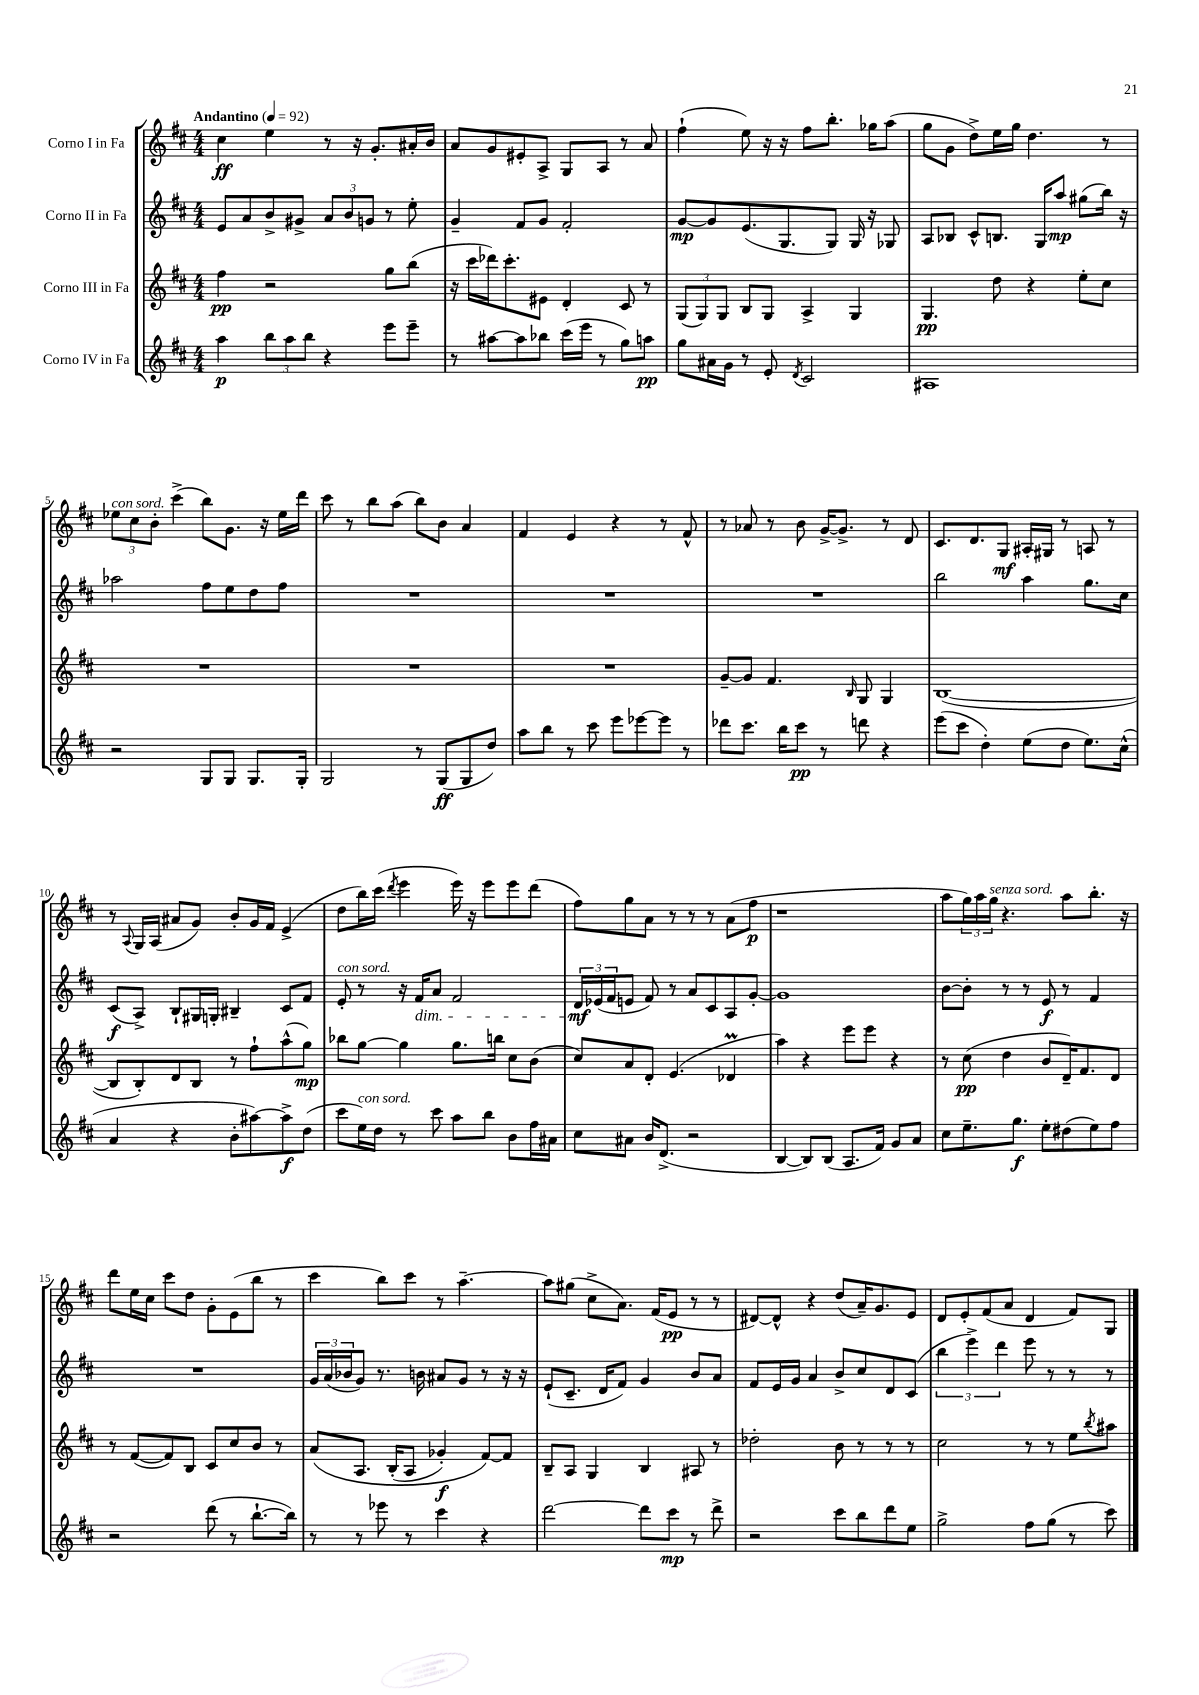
<<
\new StaffGroup <<
\new Staff = "s0" \with { instrumentName = "Corno I in Fa" } {
    \clef treble \key d \major \numericTimeSignature \time 4/4 \tempo "Andantino" 4 = 92
    cis''4\ff e''4 r8 r16 g'8.-. ais'16-. b'16 |
    a'8 g'8 eis'8-. a8-> g8 a8 r8 a'8 |
    fis''4-!( e''8) r16 r16 fis''8 b''8.-. ges''16 a''8( |
    g''8 g'8 d''8->) e''16 g''16 d''4. r8 |
    \tuplet 3/2 { ees''8^\markup { \italic "con sord." } cis''8 b'8-. } cis'''4->( b''8) g'8. r16 ees''16 d'''16 |
    cis'''8 r8 b''8 a''8( b''8) b'8 a'4 |
    fis'4 e'4 r4 r8 fis'8-^ |
    r8 aes'8 r8 b'8 g'16~-> g'8.-> r8 d'8 |
    cis'8. d'8. g8\mf ais16-. gis16 r8 a8 r8 |
    r8 \appoggiatura { a8 } g16 a16( ais'8 g'8) b'8-. g'16 fis'16 e'4->( |
    d''8 b''16) cis'''16( \acciaccatura { d'''8 } e'''4 e'''16) r16 e'''8 e'''8 d'''8( |
    fis''8) g''8 a'8 r8 r8 r8 a'8( fis''8\p |
    r1 |
    a''8 \tuplet 3/2 { g''16) a''16 g''16^\markup { \italic "senza sord." } } r4. a''8 b''8.-. r16 |
    d'''8 e''16 cis''16 cis'''8 d''8 g'8-. e'8( b''8 r8 |
    cis'''4 b''8) cis'''8 r8 a''4.~-- |
    a''8 gis''8( cis''8-> a'8.) fis'16( e'8\pp r8 r8 |
    dis'8~) dis'8-^ r4 d''8( a'16--) g'8. e'8 |
    d'8 e'8-. fis'8( a'8 d'4 fis'8) g8 \bar "|." |
}
\new Staff = "s1" \with { instrumentName = "Corno II in Fa" } {
    \clef treble \key d \major \numericTimeSignature \time 4/4
    e'8 a'8 b'8-> gis'8-> \tuplet 3/2 { a'8 b'8 g'8 } r8 e''8-. |
    g'4-- fis'8 g'8 fis'2-. |
    g'8~\mp g'8 e'8.( g8. g8) g16 r16 ges8 |
    a8 bes8 cis'8-^ b8. g16 a''8\mp gis''8( b''16) r16 |
    aes''2 fis''8 e''8 d''8 fis''8 |
    R1 |
    R1 |
    R1 |
    b''2 a''4 g''8. cis''16 |
    cis'8\f( a8->) b8-! gis16 g16-. bis4-- cis'8 fis'8 |
    e'8-.^\markup { \italic "con sord." } r8 r16 fis'16\dim a'8 fis'2 |
    \tuplet 3/2 { d'16\mf\! ees'16( fis'16 } e'8 fis'8) r8 a'8 cis'8 a8 g'8~-. |
    g'1 |
    b'8~ b'8-. r8 r8 e'8\f r8 fis'4 |
    R1 |
    \tuplet 3/2 { g'16 a'16( bes'16 } g'8) r8. b'16 ais'8 g'8 r8 r16 r16 |
    e'8-!( cis'8.-- d'16 fis'8) g'4 b'8 a'8 |
    fis'8 e'16 g'16 a'4 b'8-> cis''8 d'8 cis'8( |
    \tuplet 3/2 { b''4 e'''4->) d'''4 } e'''8 r8 r8 r8 \bar "|." |
}
\new Staff = "s2" \with { instrumentName = "Corno III in Fa" } {
    \clef treble \key d \major \numericTimeSignature \time 4/4
    fis''4\pp r2 g''8 b''8( |
    r16 cis'''16 des'''16) cis'''8.-. eis'8 d'4-. cis'8 r8 |
    \tuplet 3/2 { g8( g8) g8 } b8 g8 a4-> g4 |
    g4.\pp d''8 r4 e''8-. cis''8 |
    R1 |
    R1 |
    R1 |
    g'8~-- g'8 fis'4. \grace { b16 } g8 g4 |
    b1~( |
    b8 b8-.) d'8 b8 r8 fis''8-! a''8-^( g''8\mp) |
    bes''8 g''8~ g''4 g''8. b''16 cis''8 b'8( |
    cis''8) a'8 d'8-. e'4.( des'4\prall |
    a''4) r4 e'''8 e'''8 r4 |
    r8 cis''8\pp( d''4 b'8 d'16--) fis'8. d'8 |
    r8 fis'8~( fis'8) b8 cis'8 cis''8 b'8 r8 |
    a'8\( a8. b16-.( a8 ges'4-.\f) fis'8~\) fis'8 |
    b8-- a8 g4 b4 ais8 r8 |
    des''2-. b'8 r8 r8 r8 |
    cis''2 r8 r8 e''8 \acciaccatura { b''8 } ais''8 \bar "|." |
}
\new Staff = "s3" \with { instrumentName = "Corno IV in Fa" } {
    \clef treble \key d \major \numericTimeSignature \time 4/4
    a''4\p \tuplet 3/2 { b''8 a''8 b''8 } r4 e'''8 e'''8-- |
    r8 ais''8~ ais''8 bes''8 cis'''16( e'''16 r8 g''8) a''8\pp |
    g''8 ais'16 g'16 r8 e'8-. \acciaccatura { d'8 } cis'2 |
    ais1 |
    r2 g8 g8 g8. g16-. |
    g2 r8 g8\ff( g8 d''8) |
    a''8 b''8 r8 cis'''8 e'''8 ees'''8~ ees'''8 r8 |
    des'''8 cis'''8. b''16 cis'''8\pp r8 d'''8 r4 |
    e'''8( cis'''8 d''4-.) e''8( d''8 e''8.) cis''16-^( |
    a'4 r4 b'8-. ais''8~) ais''8->\f d''8( |
    cis'''8 e''16^\markup { \italic "con sord." }) d''16 r8 cis'''8 a''8 b''8 b'8 fis''16 ais'16 |
    cis''8 ais'8 b'16 d'8.->( r2 |
    b4~ b8) b8( a8. fis'16) g'8 a'8 |
    cis''8 e''8.-- g''8.\f e''8-. dis''8( e''8) fis''8 |
    r2 d'''8( r8 b''8.~-! b''16) |
    r8 r8 ees'''8 r8 cis'''4 r4 |
    d'''2~ d'''8 cis'''8\mp r8 d'''8-> |
    r2 cis'''8 b''8 d'''8 e''8 |
    g''2-> fis''8 g''8( r8 cis'''8) \bar "|." |
}
>>
>>
